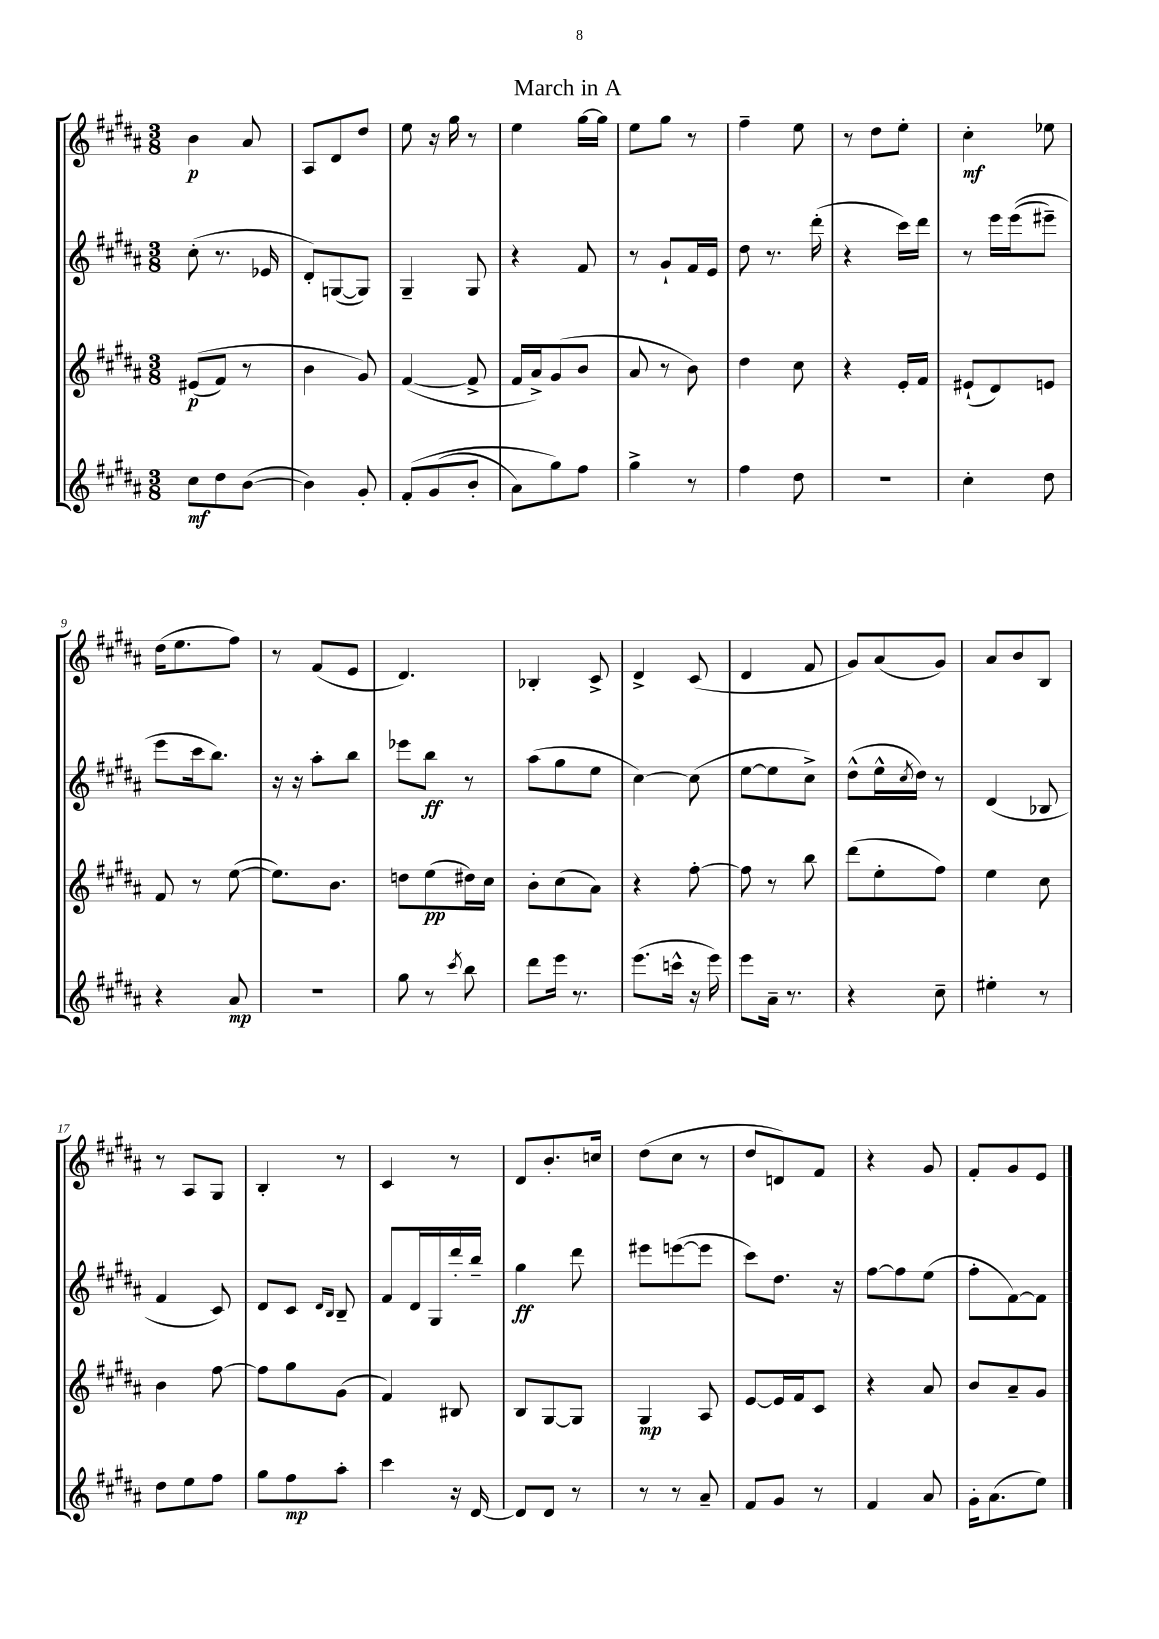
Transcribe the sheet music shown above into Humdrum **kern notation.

**kern	**dynam	**kern	**dynam	**kern	**dynam	**kern	**dynam
*part4	*part4	*part3	*part3	*part2	*part2	*part1	*part1
*staff4	*staff4	*staff3	*staff3	*staff2	*staff2	*staff1	*staff1
*clefG2	*	*clefG2	*	*clefG2	*	*clefG2	*
*k[f#c#g#d#a#]	*	*k[f#c#g#d#a#]	*	*k[f#c#g#d#a#]	*	*k[f#c#g#d#a#]	*
*M3/8	*	*M3/8	*	*M3/8	*	*M3/8	*
=1	=1	=1	=1	=1	=1	=1	=1
8cc#\L	mf	((8e#X/L	p	(8cc#'\	.	4b\	p
8dd#\	.	8f#/J)	.	8.r	.	.	.
([8b\J	.	8r	.	.	.	8a#/	.
.	.	.	.	16e-X/	.	.	.
=2	=2	=2	=2	=2	=2	=2	=2
4b\])	.	4b\	.	8d#'/L)	.	8A#/L	.
.	.	.	.	([8Gn/	.	8d#/	.
8g#'/	.	8g#/)	.	8G/J])	.	8dd#/J	.
=3	=3	=3	=3	=3	=3	=3	=3
(8f#'/L	.	([4f#/	.	4G#~/	.	8ee\	.
(8g#/	.	.	.	.	.	16r	.
.	.	.	.	.	.	16gg#\	.
8b'/J	.	8f#^/]	.	8G#/	.	8r	.
=4	=4	=4	=4	=4	=4	=4	=4
8a#\L)	.	16f#/LL	.	4r	.	4ee\	.
.	.	16a#^/J)	.	.	.	.	.
8gg#\)	.	(8g#/	.	.	.	.	.
8ff#\J	.	8b/J	.	8f#/	.	[16gg#\LL	.
.	.	.	.	.	.	16gg#\JJ]	.
=5	=5	=5	=5	=5	=5	=5	=5
4gg#^\	.	8a#/	.	8r	.	8ee\L	.
.	.	8r	.	8g#`/L	.	8gg#\J	.
8r	.	8b\)	.	16f#/L	.	8r	.
.	.	.	.	16e/JJ	.	.	.
=6	=6	=6	=6	=6	=6	=6	=6
4ff#\	.	4dd#\	.	8dd#\	.	4ff#~\	.
.	.	.	.	8.r	.	.	.
8dd#\	.	8cc#\	.	.	.	8ee\	.
.	.	.	.	(16ddd#'\	.	.	.
=7	=7	=7	=7	=7	=7	=7	=7
4.r	.	4r	.	4r	.	8r	.
.	.	.	.	.	.	8dd#\L	.
.	.	16e'/LL	.	16ccc#\LL)	.	8ee'\J	.
.	.	16f#/JJ	.	16ddd#\JJ	.	.	.
=8	=8	=8	=8	=8	=8	=8	=8
4cc#'\	.	(8e#X`/L	.	8r	.	4cc#'\	mf
.	.	8d#/)	.	16eee\LL	.	.	.
.	.	.	.	((16eee\J	.	.	.
8dd#\	.	8en/J	.	8eee#X~\J)	.	8ee-X\	.
!!LO:LB:g=z
=9	=9	=9	=9	=9	=9	=9	=9
4r	.	8f#/	.	8eee\L	.	(16dd#\KL	.
.	.	.	.	.	.	8.ee\	.
.	.	8r	.	16ccc#\k	.	.	.
.	.	.	.	8.bb\J)	.	.	.
8a#/	mp	([8ee\	.	.	.	8ff#\J)	.
=10	=10	=10	=10	=10	=10	=10	=10
4.r	.	8.ee\L])	.	16r	.	8r	.
.	.	.	.	16r	.	.	.
.	.	.	.	8aa#'\L	.	(8f#/L	.
.	.	8.b\J	.	.	.	.	.
.	.	.	.	8bb\J	.	8e/J	.
=11	=11	=11	=11	=11	=11	=11	=11
8gg#\	.	8ddn\L	.	8eee-X\L	.	4.d#/)	.
8r	.	(8ee\	pp	8bb\J	ff	.	.
8qccc#/	.	.	.	.	.	.	.
8bb\	.	16dd#X\L)	.	8r	.	.	.
.	.	16cc#\JJ	.	.	.	.	.
=12	=12	=12	=12	=12	=12	=12	=12
8ddd#\L	.	8b'\L	.	(8aa#\L	.	4B-X'/	.
16eee\Jk	.	(8cc#\	.	8gg#\	.	.	.
8.r	.	.	.	.	.	.	.
.	.	8a#\J)	.	8ee\J	.	8c#^/	.
=13	=13	=13	=13	=13	=13	=13	=13
(8.eee\L	.	4r	.	[4cc#\)	.	4d#^/	.
16cccn^^\Jk	.	.	.	.	.	.	.
16r	.	[8ff#'\	.	(8cc#\]	.	(8c#/	.
16eee\)	.	.	.	.	.	.	.
=14	=14	=14	=14	=14	=14	=14	=14
8eee\L	.	8ff#\]	.	[8ee\L	.	4d#/	.
16a#~\Jk	.	8r	.	8ee\]	.	.	.
8.r	.	.	.	.	.	.	.
.	.	8bb\	.	8cc#^\J)	.	8f#/	.
=15	=15	=15	=15	=15	=15	=15	=15
4r	.	(8ddd#\L	.	(8dd#^^\L	.	8g#/L)	.
.	.	8ee'\	.	16ee^^\L	.	(8a#/	.
.	.	.	.	8qcc#/	.	.	.
.	.	.	.	16dd#\JJ)	.	.	.
8cc#~\	.	8ff#\J)	.	8r	.	8g#/J)	.
=16	=16	=16	=16	=16	=16	=16	=16
4ee#X'\	.	4ee\	.	(4d#/	.	8a#/L	.
.	.	.	.	.	.	8b/	.
8r	.	8cc#\	.	8B-X/	.	8B/J	.
!!LO:LB:g=z
=17	=17	=17	=17	=17	=17	=17	=17
8dd#\L	.	4b\	.	4f#/	.	8r	.
8ee\	.	.	.	.	.	8A#/L	.
8ff#\J	.	[8ff#\	.	8c#/)	.	8G#/J	.
=18	=18	=18	=18	=18	=18	=18	=18
8gg#\L	.	8ff#\L]	.	8d#/L	.	4B'/	.
8ff#\	mp	8gg#\	.	8c#/J	.	.	.
.	.	.	.	16qqd#/LL	.	.	.
.	.	.	.	16qqB/JJ	.	.	.
8aa#'\J	.	(8g#\J	.	8B~/	.	8r	.
=19	=19	=19	=19	=19	=19	=19	=19
4ccc#\	.	4f#/)	.	8f#/L	.	4c#/	.
.	.	.	.	16d#/L	.	.	.
.	.	.	.	16G#/	.	.	.
16r	.	8B#X/	.	16ddd#'/	.	8r	.
[16d#/	.	.	.	16bb~/JJ	.	.	.
=20	=20	=20	=20	=20	=20	=20	=20
8d#/L]	.	8B/L	.	4gg#\	ff	8d#/L	.
8d#/J	.	[8G#/	.	.	.	8.b'/	.
8r	.	8G#/J]	.	8ddd#\	.	.	.
.	.	.	.	.	.	16ccn/Jk	.
=21	=21	=21	=21	=21	=21	=21	=21
8r	.	4G#/	mp	8eee#X\L	.	(8dd#\L	.
8r	.	.	.	([8eeen\	.	8cc#\J	.
8a#~/	.	8A#/	.	8eee\J]	.	8r	.
=22	=22	=22	=22	=22	=22	=22	=22
8f#/L	.	[8e/L	.	8ccc#\L)	.	8dd#/L	.
8g#/J	.	16e/L]	.	8.dd#\J	.	8dn/)	.
.	.	16f#/J	.	.	.	.	.
8r	.	8c#/J	.	.	.	8f#/J	.
.	.	.	.	16r	.	.	.
=23	=23	=23	=23	=23	=23	=23	=23
4f#/	.	4r	.	[8ff#\L	.	4r	.
.	.	.	.	8ff#\]	.	.	.
8a#/	.	8a#/	.	(8ee\J	.	8g#/	.
=24	=24	=24	=24	=24	=24	=24	=24
16g#'\KL	.	8b/L	.	8ff#'\L	.	8f#'/L	.
(8.a#\	.	.	.	.	.	.	.
.	.	8a#~/	.	[8f#\)	.	8g#/	.
8ee\J)	.	8g#/J	.	8f#\J]	.	8e/J	.
==	==	==	==	==	==	==	==
*-	*-	*-	*-	*-	*-	*-	*-
